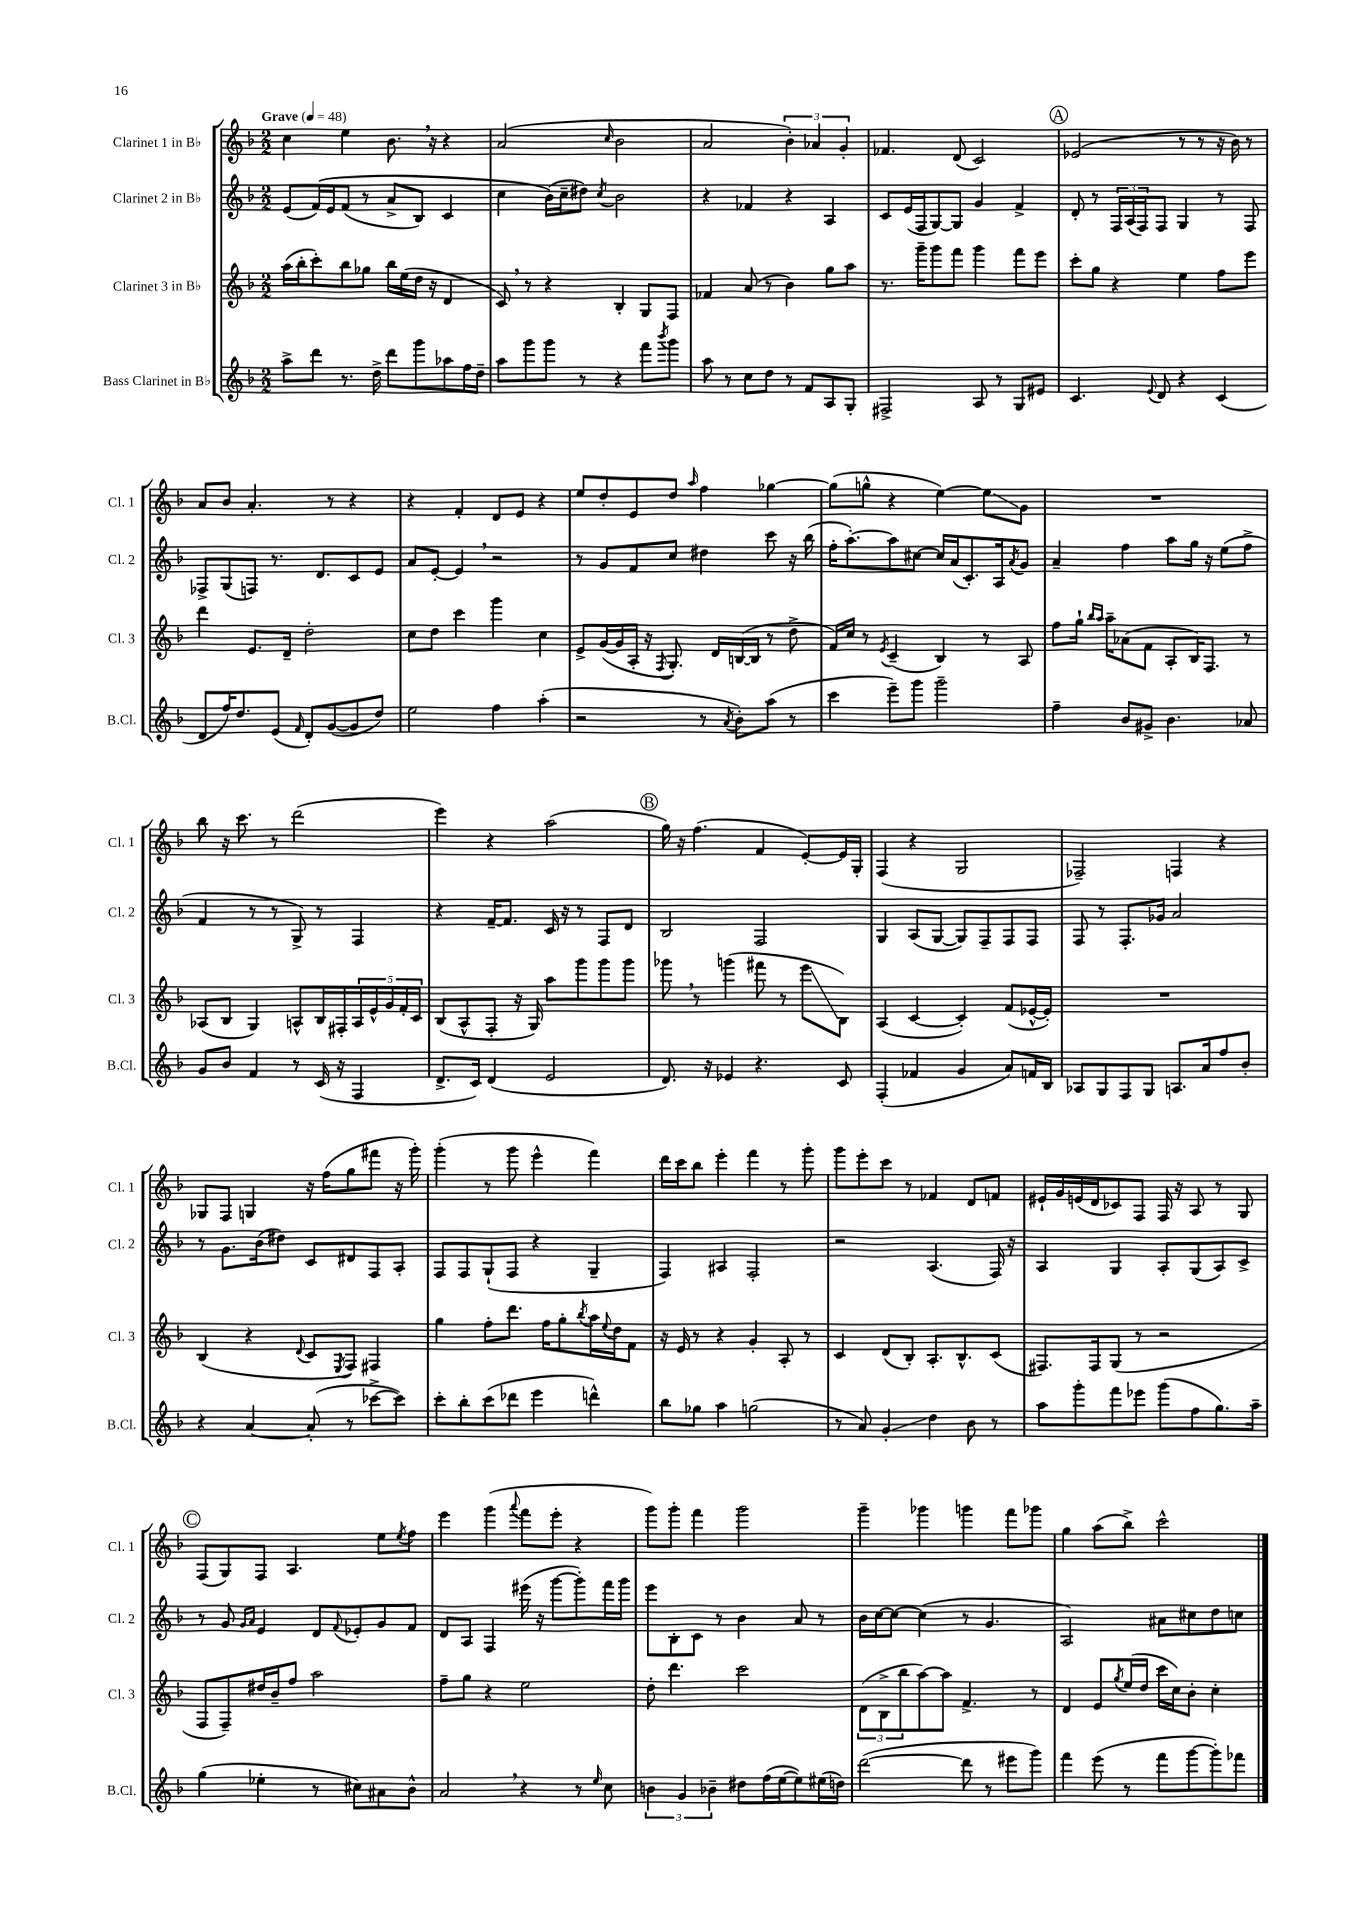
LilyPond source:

<<
\new StaffGroup <<
\new Staff = "s0" \with { instrumentName = "Clarinet 1 in Bb" shortInstrumentName = "Cl. 1" } {
    \clef treble \key f \major \numericTimeSignature \time 2/2 \tempo "Grave" 4 = 48
    c''4 e''4 bes'8. \breathe r16 r4 |
    a'2( \grace { c''16 } bes'2 |
    a'2 \tuplet 3/2 { bes'4-.) aes'4 g'4-. } |
    fes'4. d'8( c'2) |
    \mark \markup { \circle "A" } ees'2( r8 r8 r16 bes'16) r8 |
    a'8 bes'8 a'4.-. r8 r4 |
    r4 f'4-. d'8 e'8 r4 |
    e''8 d''8-. e'8 d''8 \grace { a''16 } f''4 ges''4~ |
    ges''8( g''8-^ r4 e''4~) e''8\glissando g'8 |
    R1 |
    bes''8 r16 c'''8. r8 d'''2( |
    e'''4) r4 a''2( |
    \mark \markup { \circle "B" } g''16) r16 f''4.( f'4 e'8~-.) e'16 g16-. |
    f4( r4 g2 |
    fes2--) f4 r4 |
    ges8 f8 g4 r16 f''16( g''8 fis'''8 r16 g'''16-.) |
    g'''4-.( r8 g'''8 e'''4-^ f'''4) |
    d'''16 c'''16 bes''8 e'''4-. f'''4 r8 g'''8-. |
    g'''8 e'''8-. c'''8 r8 fes'4 d'8 f'8 |
    eis'16-! g'16 e'16( d'16 ces'8) f8 f16 r16 a8 r8 g8 |
    \mark \markup { \circle "C" } f8( g8) f8 a4. e''8 \acciaccatura { e''8 } f''8 |
    e'''4 g'''4( \appoggiatura { a'''8 } f'''8 e'''8-. r4 |
    g'''8) g'''8-. f'''4 g'''2 |
    g'''4-- ges'''4 g'''4 f'''8 ges'''8 |
    g''4 a''8( bes''8->) c'''2-^ \bar "|." |
}
\new Staff = "s1" \with { instrumentName = "Clarinet 2 in Bb" shortInstrumentName = "Cl. 2" } {
    \clef treble \key f \major \numericTimeSignature \time 2/2
    e'8( f'16)\( e'16 f'8( r8 a'8-> bes8) c'4 |
    c''4 bes'16(\) c''16-- dis''8) \acciaccatura { c''8 } bes'2 |
    r4 fes'4 r4 a4 |
    c'8 e'16( f16 g8~) g8 g'4 f'4-> |
    \mark \markup { \circle "A" } d'8-. r8 \tuplet 3/2 { f16 a16( f16) } f8 g4 r8 f8 |
    fes8-> g8( f8) r8. d'8. c'8 e'8 |
    a'8 e'8~-. e'4 \breathe r2 |
    r8 g'8 f'8 c''8 dis''4 c'''8 r16 bes''16( |
    f''16-. a''8.~-.) a''8 cis''8~ cis''16 a'16( c'8.-.) a16 \acciaccatura { a'8 } g'8 |
    a'4-- f''4 a''8 g''16 r16 e''8( f''8-> |
    f'4 r8 r8 g8->) r8 f4 |
    r4 f'16~-- f'8. c'16 r16 r8 f8 d'8 |
    \mark \markup { \circle "B" } bes2 f2 |
    g4 a8( g8~ g8) f8-- f8 f8 |
    f8 r8 f8.-. ges'16 a'2 |
    r8 g'8. bes'16( dis''8) c'8 dis'8 f8 a8-. |
    f8 f8 g8-!( f8 r4 g4-- |
    f4) ais4 f2-. |
    r2 a4.( f16) r16 |
    a4 g4 a8-. g8( a8) c'8-> |
    \mark \markup { \circle "C" } r8 g'8 \grace { g'16 a'16 } e'4 d'8 \appoggiatura { f'8 } ees'8-. g'8 f'8 |
    d'8 a8 f4 eis'''16( r16 g'''8~ g'''8-.) f'''16 g'''16 |
    e'''8 bes8-. c'8 r8 bes'4 a'8 r8 |
    bes'16 c''16~ c''8~ c''4( r8 g'4. |
    a2) ais'8 cis''8 d''8 c''8 \bar "|." |
}
\new Staff = "s2" \with { instrumentName = "Clarinet 3 in Bb" shortInstrumentName = "Cl. 3" } {
    \clef treble \key f \major \numericTimeSignature \time 2/2
    a''16( bes''16-. c'''8-.) bes''8 ges''8 bes''16 e''16( d''16 r16 d'4 |
    c'8) \breathe r8 r4 bes4-. g8 f8 |
    fes'4 a'8( r8 bes'4) g''8 a''8 |
    r8. g'''16-- g'''8 f'''8 g'''4 f'''8 e'''8 |
    \mark \markup { \circle "A" } c'''8-. g''8 r4 e''4 f''8 e'''8 |
    d'''4 e'8. d'16-- d''2-. |
    c''8 d''8 c'''4 g'''4 c''4 |
    e'8-> g'16~( g'16 a16-. r16 \acciaccatura { f8 } g8.-.) d'16 b16~( b16 r8 d''8-> |
    f'16) c''16 r8 \acciaccatura { e'8 } c'4--( bes4) r8 a8 |
    f''8 g''16-! \grace { bes''16 a''16 } a''16-- aes'8( f'8 a8-. bes16) f8. r8 |
    aes8( bes8 g4) a8-^ bes16 fis16-. \tuplet 5/4 { a16 e'16-^ g'16 f'16-. c'16 } |
    bes8( a8-^ f8-. r16 g16) a''8 g'''8 g'''8 g'''8 |
    \mark \markup { \circle "B" } ges'''8 \breathe r8 g'''4( fis'''8 r8 e'''8\glissando bes8) |
    a4( c'4~ c'4-.) f'8( ees'16~-^ ees'16-.) |
    R1 |
    bes4( r4 \appoggiatura { d'8 } c'8 \acciaccatura { e8 } f8) fis4 |
    g''4 f''8-. d'''8. f''16 g''8-. \acciaccatura { bes''8 } a''16 \appoggiatura { e''8 } d''16 f'8 |
    r16 e'16 r8 r4 g'4-. a8-. r8 |
    c'4 d'8( bes8-.) a8.-. bes8.-^ c'8( |
    fis8.) fis16 g8( r8 r2 |
    \mark \markup { \circle "C" } f8 f8--) dis''16 bes'16-- f''8 a''2 |
    f''8-- g''8 r4 e''2 |
    d''8-. d'''4. c'''2 |
    \tuplet 3/2 { d'8( bes8-> bes''8 } a''8~) a''8 f'4.-> r8 |
    d'4 e'8 \acciaccatura { g''8 } e''16( d''16 c'''16 c''16) bes'8-. c''4-. \bar "|." |
}
\new Staff = "s3" \with { instrumentName = "Bass Clarinet in Bb" shortInstrumentName = "B.Cl." } {
    \clef treble \key f \major \numericTimeSignature \time 2/2
    a''8-> d'''8 r8. d''16-> d'''8 g'''8 aes''8 f''16 d''16-- |
    a''8 g'''8 g'''8 r8 r4 f'''8 \acciaccatura { bes'''8 } g'''8 |
    a''8 r8 c''8 d''8 r8 f'8 a8 g8-. |
    fis2-> a8 r8 g8 eis'8 |
    \mark \markup { \circle "A" } c'4. \appoggiatura { e'8 } d'8 r4 c'4( |
    d'8 f''16) d''8. e'8( \grace { f'16 } d'8-.) g'8~( g'8 d''8) |
    e''2 f''4 a''4-.( |
    r2 r8 \acciaccatura { a'8 } bes'8-.) a''8( r8 |
    c'''4 e'''8--) g'''8 g'''2-- |
    f''4-- bes'8 gis'8-> bes'4. aes'8 |
    g'8 bes'8 f'4 r8 c'16( r16 f4 |
    d'8.-> c'16) d'4( e'2 |
    \mark \markup { \circle "B" } d'8.) r16 ees'4 r4. c'8 |
    f4-.( fes'4 g'4 a'8) f'16 bes16 |
    aes8 g8 f8 g8 a8. a'16 f''8 bes'8-. |
    r4 a'4~ a'8-.( r8 ces'''8~-> ces'''8) |
    c'''8-. bes''8-. c'''8( des'''8 e'''4 d'''4-^) |
    bes''8 ges''8 a''4 g''2( |
    r8 a'8) g'4-.\glissando d''4 bes'8 r8 |
    a''8 g'''8-. f'''8 ees'''8 g'''8( f''8 g''8.) a''16-- |
    \mark \markup { \circle "C" } g''4( ees''4-. r8 cis''8) ais'8 bes'8-^ |
    a'2 \breathe r4 r8 \grace { e''16 } c''8 |
    \tuplet 3/2 { b'4 g'4 bes'4-- } dis''8 f''16( e''16~ e''8) eis''16( d''16) |
    d'''2~( d'''8 r8 eis'''8 g'''8) |
    f'''4 e'''8( r8 f'''8 g'''8~ g'''8-.) fes'''8 \bar "|." |
}
>>
>>
\layout { \context { \Score \remove "Bar_number_engraver" } }
